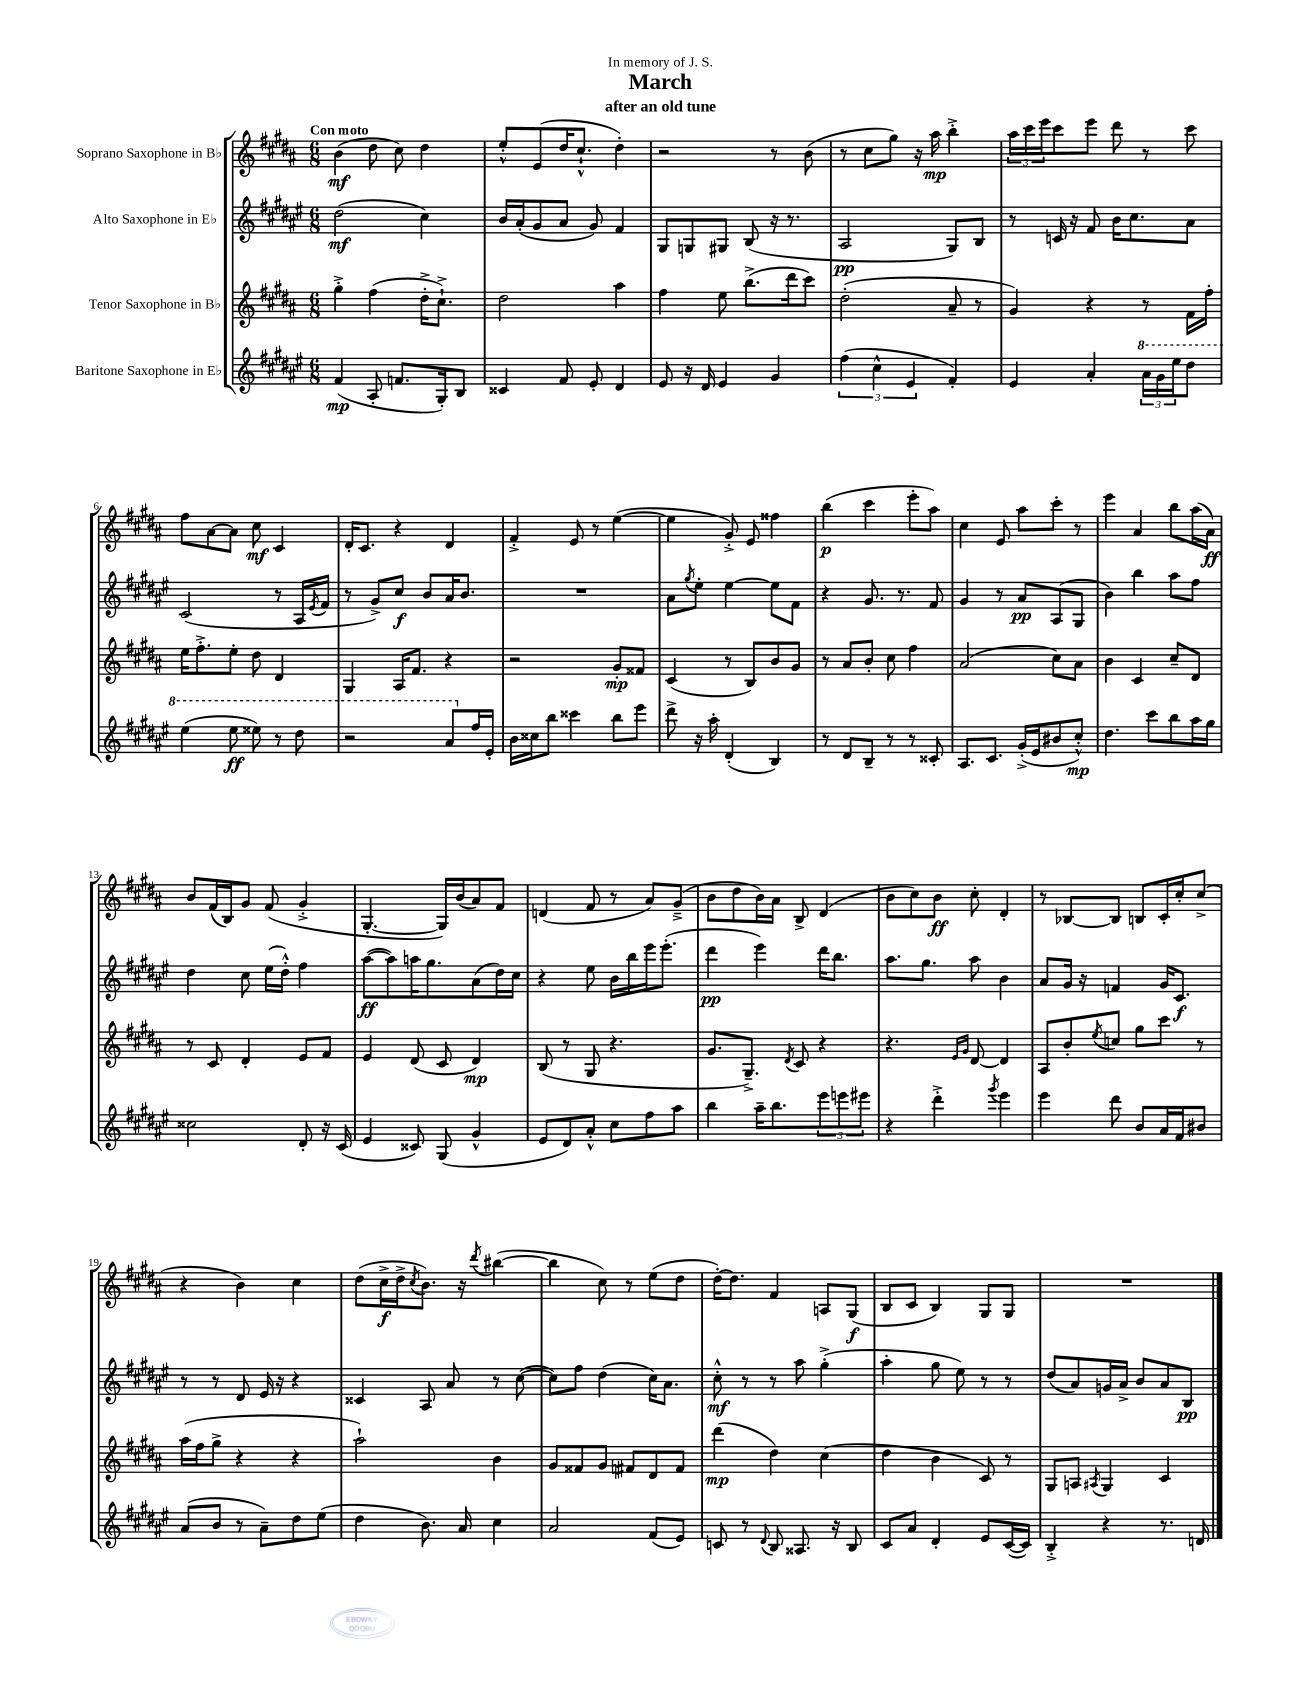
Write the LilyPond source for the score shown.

\header { title = "March" subtitle = "after an old tune" dedication = "In memory of J. S." }
<<
\new StaffGroup <<
\new Staff = "s0" \with { instrumentName = "Soprano Saxophone in Bb" } {
    \clef treble \key b \major \numericTimeSignature \time 6/8 \tempo "Con moto"
    b'4\mf( dis''8 cis''8) dis''4 |
    e''8-.-^ e'8( dis''16 cis''8.-!-^ dis''4-.) |
    r2 r8 b'8( |
    r8 cis''8 gis''8) r16 ais''16\mp b''4-.-> |
    \tuplet 3/2 { ais''16 cis'''16 e'''16 } cis'''8 e'''8 dis'''8 r8 cis'''8 |
    fis''8 ais'8~ ais'8 cis''8\mf cis'4 |
    dis'16-. cis'8. r4 dis'4 |
    fis'4-.-> e'8 r8 e''4~( |
    e''4 gis'8-.->) e'8 fisis''4 |
    b''4\p( cis'''4 e'''8-. ais''8) |
    cis''4 e'8 ais''8 cis'''8-. r8 |
    e'''4 ais'4 b''8 ais''16( ais'16\ff) |
    b'8 fis'16( b16) gis'8 fis'8( gis'4-.-> |
    gis4.~-. gis16) b'16( ais'8) fis'8 |
    d'4( fis'8 r8 ais'8) gis'8--->( |
    b'8 dis''8 b'16) ais'16 b8-> dis'4( |
    b'8 cis''8) b'8\ff cis''8-. dis'4-. |
    r8 bes8~ bes8 b8 cis'16-. cis''16-. cis''8->( |
    r4 b'4) cis''4 |
    dis''8( cis''16->\f dis''16-> \acciaccatura { cis''8 } b'8.) r16 \acciaccatura { dis'''8 } bis''4~( |
    bis''4 cis''8) r8 e''8( dis''8 |
    dis''16~-.) dis''8. fis'4 a8 gis8\f( |
    b8 cis'8 b4) gis8 gis8 |
    R2. \bar "|." |
}
\new Staff = "s1" \with { instrumentName = "Alto Saxophone in Eb" } {
    \clef treble \key fis \major \numericTimeSignature \time 6/8
    dis''2\mf( cis''4) |
    b'16 ais'16-.( gis'8 ais'8 gis'8) fis'4 |
    gis8 g8 gis8 b8( r16 r8. |
    ais2\pp gis8) b8 |
    r8 c'16 r16 fis'8 b'16 cis''8. ais'8 |
    cis'2( r8 ais16 \acciaccatura { eis'8 } fis'16 |
    r8 gis'8->) cis''8\f b'8 ais'16 b'8. |
    R2. |
    ais'8 \acciaccatura { gis''8 } eis''8-. eis''4~ eis''8 fis'8 |
    r4 gis'8. r8. fis'8 |
    gis'4 r8 ais'8\pp ais8( gis8 |
    b'4) b''4 ais''8 fis''8 |
    dis''4 cis''8 eis''16( dis''16-.-^) fis''4 |
    ais''8~\ff( ais''8) a''16 gis''8. ais'8( dis''16) cis''16 |
    r4 eis''8 b'16 b''16 eis'''16 eis'''8.-.( |
    dis'''4\pp eis'''4) dis'''16 b''8. |
    ais''8. gis''8. ais''8 b'4 |
    ais'8 gis'16 r16 f'4 gis'16 cis'8.\f |
    r8 r8 dis'8 eis'16 r16 r4 |
    cisis'4 ais8 ais'8 r8 cis''8~( |
    cis''8) fis''8 dis''4( cis''16) ais'8. |
    cis''8-.-^\mf r8 r8 ais''8 gis''4-.->( |
    ais''4-. gis''8 eis''8) r8 r8 |
    dis''8( ais'8) g'16 ais'16-> b'8 ais'8 b8\pp \bar "|." |
}
\new Staff = "s2" \with { instrumentName = "Tenor Saxophone in Bb" } {
    \clef treble \key b \major \numericTimeSignature \time 6/8
    gis''4-.-> fis''4( dis''16-.-> cis''8.-!->) |
    dis''2 ais''4 |
    fis''4 e''8 b''8.->( dis'''16 cis'''8) |
    dis''2-.( ais'8-- r8 |
    gis'4) r4 r8 fis'16 fis''16-. |
    e''16 fis''8.-.-> e''8-. dis''8 dis'4 |
    gis4 ais16 fis'8. r4 |
    r2 gis'8-.\mp fisis'8 |
    cis'4( r8 b8) b'8 gis'8 |
    r8 ais'8 b'8-. cis''8 fis''4 |
    ais'2( cis''8) ais'8 |
    b'4 cis'4 cis''8-- dis'8 |
    r8 cis'8 dis'4-. e'8 fis'8 |
    e'4 dis'8( cis'8 dis'4\mp) |
    b8( r8 gis8 r4. |
    gis'8. gis8.--->) \acciaccatura { dis'8 } cis'8 r4 |
    r4. \grace { e'16 gis'16 } dis'8~ dis'4 |
    ais8 b'8-. \acciaccatura { e''8 } c''8 gis''8 cis'''8 r8 |
    ais''16( fis''16 gis''8-> r4 r4 |
    ais''2-!) b'4 |
    gis'8 fisis'8 gis'8 fis'8 dis'8 fis'8 |
    dis'''4\mp( dis''4) cis''4( |
    dis''4 b'4 cis'8) r8 |
    gis8 a8 \acciaccatura { ais8 } gis4 cis'4 \bar "|." |
}
\new Staff = "s3" \with { instrumentName = "Baritone Saxophone in Eb" } {
    \clef treble \key fis \major \numericTimeSignature \time 6/8
    fis'4\mp( ais8-. f'8. gis16-.) b8 |
    cisis'4 fis'8 eis'8-. dis'4 |
    eis'8 r16 dis'16 eis'4 gis'4 |
    \tuplet 3/2 { fis''4( cis''4-^ eis'4 } fis'4-.) |
    eis'4 ais'4-. \tuplet 3/2 { \ottava #1 ais''16 gis''16 eis'''16 } dis'''8 |
    eis'''4( eis'''8\ff eisis'''8) r8 dis'''8 |
    r2 ais''8 \ottava #0 fis''16 eis'16-. |
    b'16 cisis''16 b''8 cisis'''4 b''8 eis'''8 |
    dis'''8-> r16 ais''16-. dis'4-.( b4) |
    r8 dis'8 b8-- r8 r8 cisis'8-. |
    ais8. cis'8. gis'16-.->( eis'16 bis'8 cis''8-.-^\mp) |
    dis''4. cis'''8 b''8 ais''16 gis''16 |
    cisis''2 dis'8-. r16 cis'16( |
    eis'4 cisis'8) gis8( gis'4-^ |
    eis'8 dis'8) ais'8-.-^ cis''8 fis''8 ais''8 |
    b''4 ais''16-- b''8. \tuplet 3/2 { eis'''8 e'''8 eis'''8 } |
    r4 dis'''4-.-> \acciaccatura { gis'''8 } eis'''4 |
    eis'''4 dis'''8 b'8 ais'16 fis'16 bis'8 |
    ais'8( b'8 r8 ais'8--) dis''8 eis''8( |
    dis''4 b'8.) ais'16 cis''4 |
    ais'2 fis'8( eis'8) |
    c'8 r8 \appoggiatura { dis'8 } b8 aisis8. r16 b8 |
    cis'8 ais'8 dis'4-. eis'8 cis'16~( cis'16) |
    b4-.-> r4 r8. d'16 \bar "|." |
}
>>
>>
